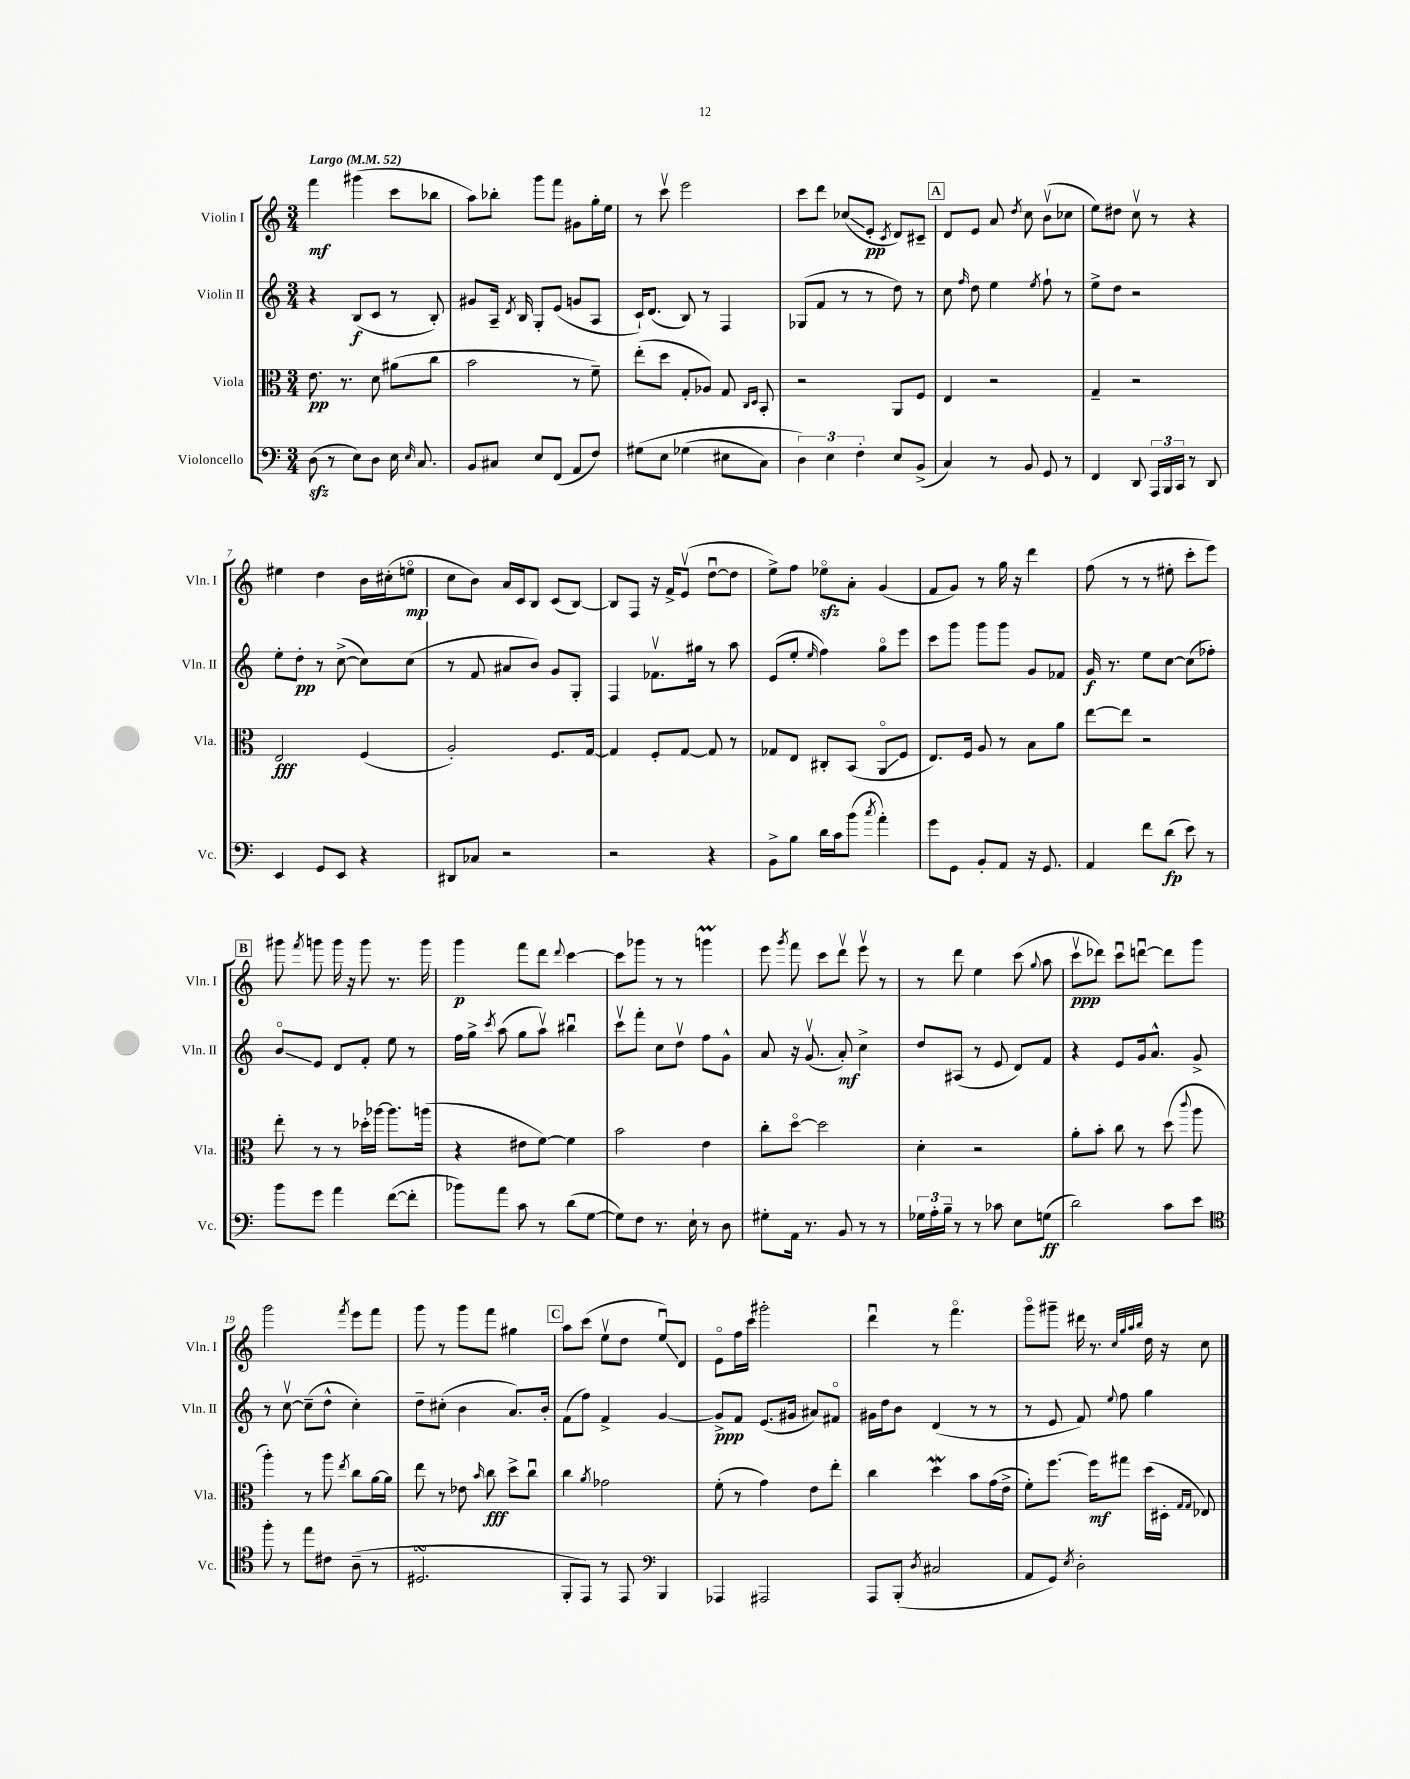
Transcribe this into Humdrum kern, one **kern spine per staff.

**kern	**kern	**kern	**kern
*staff4	*staff3	*staff2	*staff1
*clefF4	*clefC3	*clefG2	*clefG2
*k[]	*k[]	*k[]	*k[]
*M3/4	*M3/4	*M3/4	*M3/4
*MM52	*MM52	*MM52	*MM52
(8D	8.e	4r	4fff
8r	.	.	.
.	8.r	.	.
8E)	.	(8B	(4ggg#
8D	8d	8c	.
16E	(8a#	8r	8ccc
16qqE	.	.	.
8.C	.	.	.
.	8cc	8B')	8bb-
=	=	=	=
8BB	2b	8g#	8aa)
8C#	.	16A~	8bb-'
.	.	8qd	.
.	.	16B	.
8E	.	8G'	8ggg
(8FF	.	(8e	8fff
8AA	8r	8g	8g#
8F)	8f~)	8A	16gg'
.	.	.	16ee
=	=	=	=
&(8G#	(8ee'	16c`)	8r
.	.	(8.d	.
8E	8dd	.	8cccv
(4G-	8G'	8B)	2eee
.	8A-)	8r	.
8E#	8G	4F	.
.	16qqC	.	.
.	16qqD	.	.
8C)	8BB'	.	.
=	=	=	=
6D&)	2r	(8G-	8ccc
.	.	8f	8ddd
6E	.	.	.
.	.	8r	(8cc-
6F'	.	.	.
.	.	8r	8e'
.	.	.	8qc
8E	8AA	8dd)	8d)
(8BB^	8F	8r	8c#~
=	=	=	=
4C)	4E	8cc	8d
.	.	16qqff	.
.	.	8dd	8e
8r	2r	4ee	8a
.	.	.	8qdd
8BB	.	.	8cc
.	.	8qee	.
8GG	.	8ff`	(8bv
8r	.	8r	8cc-
=	=	=	=
4FF	4G~	8ee^	8ee)
.	.	8dd	8dd#
8DD	2r	2r	8ccv
24AAA	.	.	8r
24BBB	.	.	.
24CC	.	.	.
8r	.	.	4r
8DD	.	.	.
=	=	=	=
4EE	2E	8ee'	4ee#
.	.	8dd'	.
8GG	.	8r	4dd
8EE	.	([8cc^	.
4r	(4F	8cc])	16b
.	.	.	(16cc#'
.	.	(8cc	8eeo
=	=	=	=
8DD#	2A')	8r	8cc
8C-	.	8f	8b)
2r	.	8a#	16a
.	.	.	16c
.	.	8b)	8B
.	8.F	8g	(8c
.	.	8G'	[8B)
.	[16G	.	.
=	=	=	=
2r	4G]	4F	8B]
.	.	.	8F
.	8F'	8.f-v	16r
.	.	.	16f^
.	[8G	.	(8ev
.	.	16gg#	.
4r	8G]	8r	[8ddu
.	8r	8aa	8dd]
=	=	=	=
8BB^	8G-	(8e	8ee^)
8B	8E	8ee'	8ff
.	.	16qqee	.
16d	8C#'	4ff)	8ee-o
16c	.	.	.
(8b	(8BB	.	8a'
8qcc	.	.	.
4a')	8AAo	8ggo	(4g
.	8F	8eee	.
=	=	=	=
8g	8.E)	8ccc	8f
8GG	.	8ggg	8g)
.	16F	.	.
8BB'	8A	8ggg	8r
8AA	8r	8ggg	16gg
.	.	.	16r
16r	8B	8g	4ddd
8.GG	.	.	.
.	8a	8f-	.
=	=	=	=
4AA	[8ee	16g	(8ff
.	.	8.r	.
.	8ee]	.	8r
8f	2r	8ee	8r
(8d	.	[8cc	8ee#'
8e)	.	(8cc]	8ccc'
8r	.	8ff-')	8eee)
=	=	=	=
8b	8ee'	8bo	8ggg#
.	.	.	8qfff
8g	8r	8e	8ggg
4a	8r	8d	16ggg
.	.	.	16r
.	16dd-'	8f'	8ggg
.	[16aa-	.	.
([8f	8.aa-]	8ee	8.r
8f']	.	8r	.
.	(16aa	.	16ggg
=	=	=	=
8b-)	4r	16ff	4ggg
.	.	16gg^	.
.	.	8qccc	.
8a	.	(8aa	.
8c	8e#	8gg	8fff
8r	[8f)	8aav)	8ddd
.	.	.	8qqddd
(8d	4f]	4bb#u	[4ccc
[8G	.	.	.
=	=	=	=
8G])	2b	8cccv	8ccc]
8F	.	8fff'	8ggg-
8.r	.	8cc	8r
.	.	8ddv	8r
16E`	.	.	.
8r	4e	8ff	4ggg
8D	.	8g^^	.
=	=	=	=
8G#'	8cc'	8a	8eee
.	.	.	8qggg
16AA	[8ddo	16r	8fff
8.r	.	(8.gv	.
.	2dd]	.	8ccc
8BB	.	8a')	8dddv
8r	.	4cc^	8eeev
8r	.	.	8r
=	=	=	=
24G-	4d'	8dd	8r
24A'	.	.	.
24B~	.	.	.
8r	.	(8A#	8ddd
8r	2r	8r	4ee
8c-	.	8e	.
8E	.	8d)	(8ccc
.	.	.	8qqgg
(8G	.	8f	8aa
=	=	=	=
2d)	8a'	4r	8cccv
.	8b'	.	8ddd-)
.	8cc	8e	8cccu
.	8r	16g	[8dddu
.	.	8.a^^	.
8c	(8dd	.	8ddd]
.	8qqccc	.	.
8e	8aa	8g^	8ggg
=	=	=	=
*clefC4	*	*	*
8ff'	4aa')	8r	2ggg
8r	.	[8ccv	.
8ee	8r	(8cc~]	.
8c#	8aa	8dd^^	.
.	8qee	.	8qfff
(8A~	8cc	4cc')	8eee
8r	[16a	.	8fff
.	16a]	.	.
=	=	=	=
2.D#	8ee	8dd~	8ggg
.	8r	(8cc#'	8r
.	8e-	4b	8ggg
.	16qqb	.	.
.	8cc	.	8fff
.	8dd^	8.a)	4gg#
.	8ccu	.	.
.	.	16b'	.
=	=	=	=
8FF'	4cc	(8f	8aa
8EE)	.	8ff)	(8ccc
.	8qa	.	.
8r	2g-	4f^	8eev
8EE	.	.	8dd
*clefF4	*	*	*
4BBB	.	[4g	8eeu)
.	.	.	8d
=	=	=	=
4AAA-	(8f'	8g^]	8eo
.	8r	8f	16ff
.	.	.	16ccc
2AAA#	4g)	(8.e	2ggg#'
.	.	16g#	.
.	8e	8a#)	.
.	8ee'	8f#o	.
=	=	=	=
8AAA	4cc	16g#	4dddu
.	.	16dd	.
(8BBB'	.	8b	.
8qD	.	.	.
2C#	4dd	(4d	8r
.	.	.	4.fffo
.	8b	8r	.
.	(16g	8r	.
.	16e^	.	.
=	=	=	=
8AA	8f')	8r	8gggo
8GG)	[8.ff	8e	8ggg#~
8qE	.	.	.
2D'	.	8f)	16ddd#
.	16ff]	.	8.r
.	.	8qqee	.
.	8gg#	8ff	.
.	.	.	32qqcc
.	.	.	32qqgg
.	.	.	32qqaa
.	.	.	32qqbb
.	(16dd	4gg	16dd
.	16D#'	.	16r
.	16qqG	.	.
.	16qqG	.	.
.	8E-)	.	8cc
==	==	==	==
*-	*-	*-	*-
